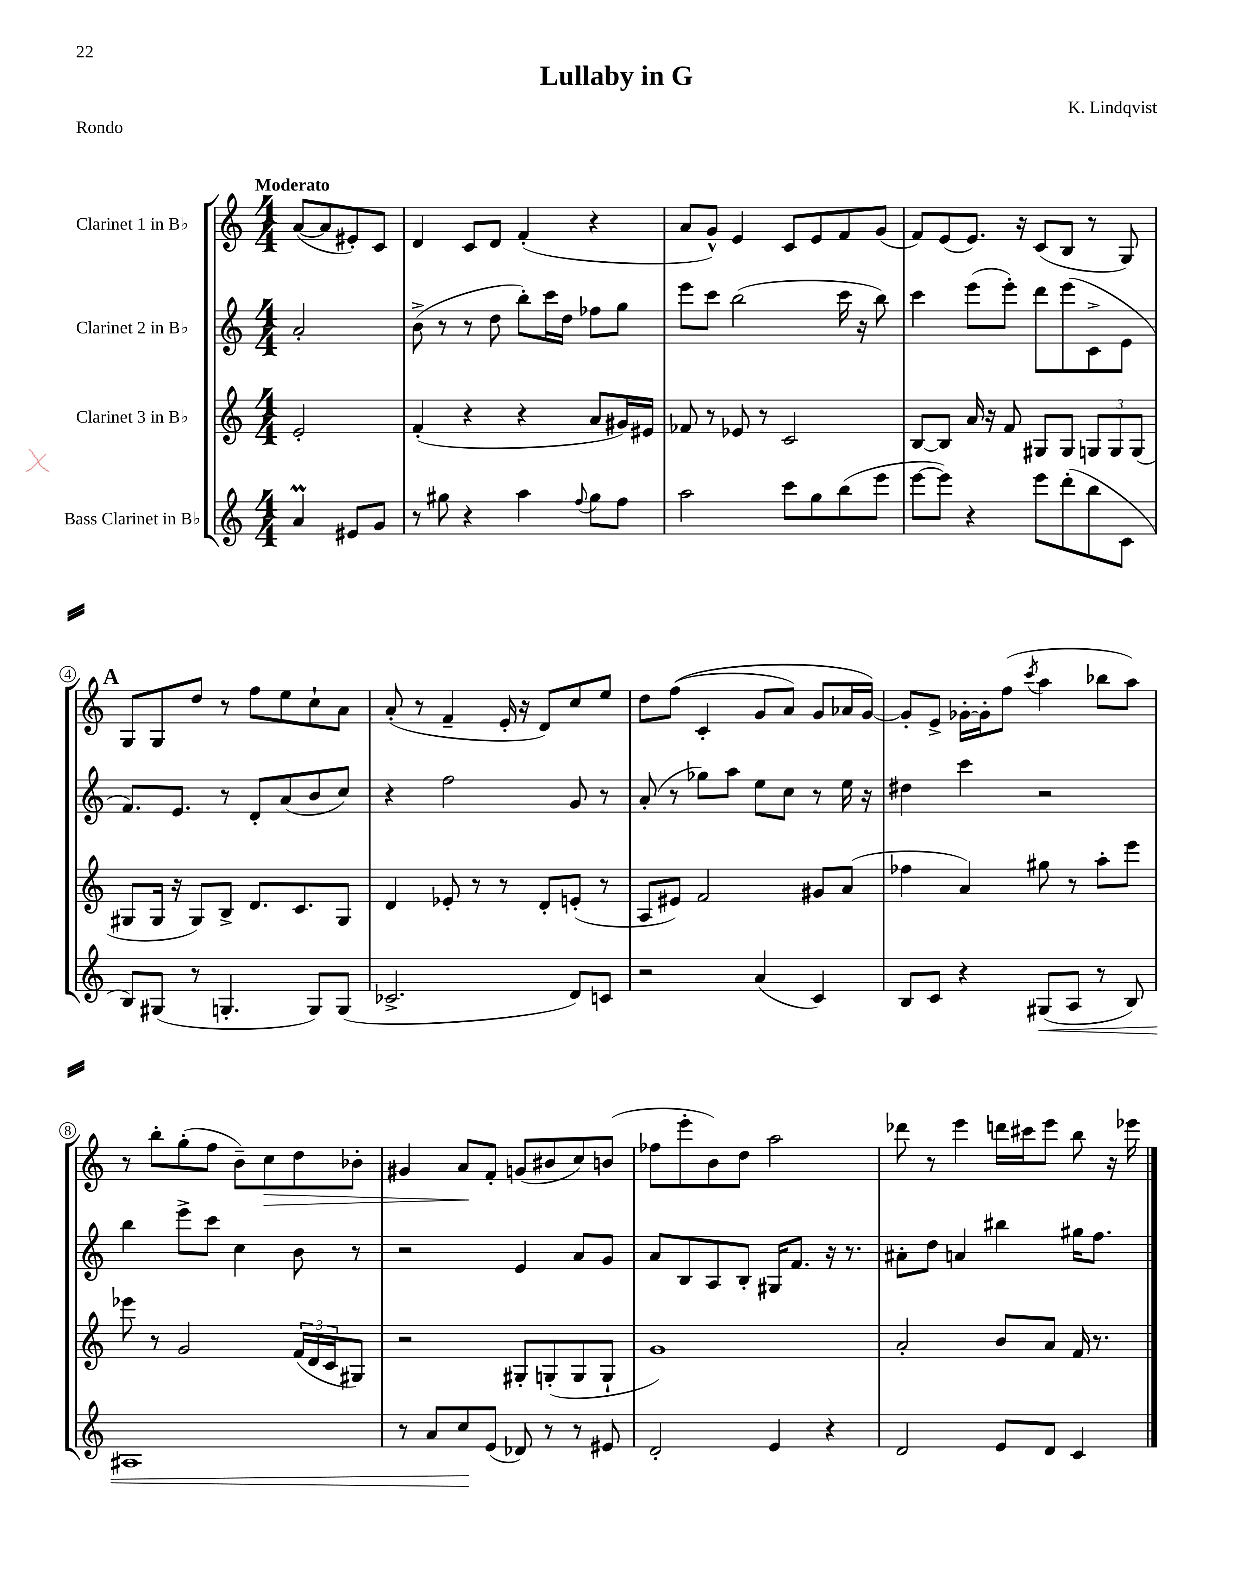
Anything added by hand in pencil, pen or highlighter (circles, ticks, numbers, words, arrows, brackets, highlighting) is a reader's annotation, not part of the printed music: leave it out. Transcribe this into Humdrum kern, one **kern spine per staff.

**kern	**kern	**kern	**kern
*staff4	*staff3	*staff2	*staff1
*clefG2	*clefG2	*clefG2	*clefG2
*k[]	*k[]	*k[]	*k[]
*M4/4	*M4/4	*M4/4	*M4/4
4a	2e'	2a'	([8a
.	.	.	8a]
8e#	.	.	8e#')
8g	.	.	8c
=	=	=	=
8r	(4f'	(8b^	4d
8gg#	.	8r	.
4r	4r	8r	8c
.	.	8dd	8d
4aa	4r	8bb')	(4f'
.	.	16ccc	.
.	.	16dd	.
8qqff	.	.	.
8gg#	8a	8ff-	4r
8ff	16g#)	8gg	.
.	16e#	.	.
=	=	=	=
2aa	8f-	8eee	8a
.	8r	8ccc	8g^^)
.	8e-	(2bb	4e
.	8r	.	.
8ccc	2c	.	8c
8gg	.	.	8e
(8bb	.	16ccc	8f
.	.	16r	.
8eee	.	8bb)	(8g
=	=	=	=
[8eee	[8B	4ccc	8f)
8eee])	8B]	.	(8e
4r	16a	(8eee	8.e)
.	16r	.	.
.	8f	8eee')	.
.	.	.	16r
8eee	8G#	8ddd	(8c
(8ddd'	8G#	(8eee	8B
8bb	12G	8c^	8r
.	12G	.	.
8c	.	8e	8G)
.	(12G	.	.
=	=	=	=
8B)	8G#	8.f)	8G
(8G#	16G#	.	8G
.	16r	8.e	.
8r	8G#)	.	8dd
4.G'	8B^	8r	8r
.	8.d	8d'	8ff
.	.	(8a	8ee
.	8.c	.	.
8G)	.	8b	8cc`
(8G	8G#	8cc)	8a
=	=	=	=
2.c-^	4d	4r	(8a'
.	.	.	8r
.	8e-'	2ff	4f~
.	8r	.	.
.	8r	.	16e'
.	.	.	16r
.	8d'	.	8d)
8d)	(8e'	8g	8cc
8c	8r	8r	8ee
=	=	=	=
2r	8A	(8a'	8dd
.	8e#)	8r	&((8ff
.	2f	8gg-)	4c'
.	.	8aa	.
(4a	.	8ee	8g
.	.	8cc	8a)
4c)	8g#	8r	8g
.	(8a	16ee	16a-
.	.	16r	[16g&)
=	=	=	=
8B	4ff-	4dd#	8g']
8c	.	.	8e^
4r	4a)	4ccc	[16g-'
.	.	.	16g-']
.	.	.	(8ff
.	.	.	8qccc
(8G#	8gg#	2r	4aa
8A	8r	.	.
8r	8aa'	.	8bb-
8B)	8eee	.	8aa)
=	=	=	=
1A#	8eee-	4bb	8r
.	8r	.	8bb'
.	2g	8eee^	(8gg'
.	.	8ccc	8ff
.	.	4cc	8b~)
.	.	.	8cc
.	(24f	8b	8dd
.	24d	.	.
.	24c	.	.
.	8G#)	8r	8b-'
=	=	=	=
8r	2r	2r	4g#
8a	.	.	.
8cc	.	.	8a
(8e	.	.	8f'
8d-)	8G#'	4e	(8g
8r	(8G'	.	8b#
8r	8G	8a	8cc)
8e#	8G`	8g	(8b
=	=	=	=
2d'	1g)	8a	8ff-
.	.	8B	8eee'
.	.	8A	8b)
.	.	8B'	8dd
4e	.	16G#	2aa
.	.	8.f	.
4r	.	16r	.
.	.	8.r	.
=	=	=	=
2d	2a'	8a#'	8ddd-
.	.	8dd	8r
.	.	4a	4eee
8e	8b	4bb#	16ddd
.	.	.	16ccc#
8d	8a	.	8eee
4c	16f	16gg#	8bb
.	8.r	8.ff	.
.	.	.	16r
.	.	.	16eee-
==	==	==	==
*-	*-	*-	*-
